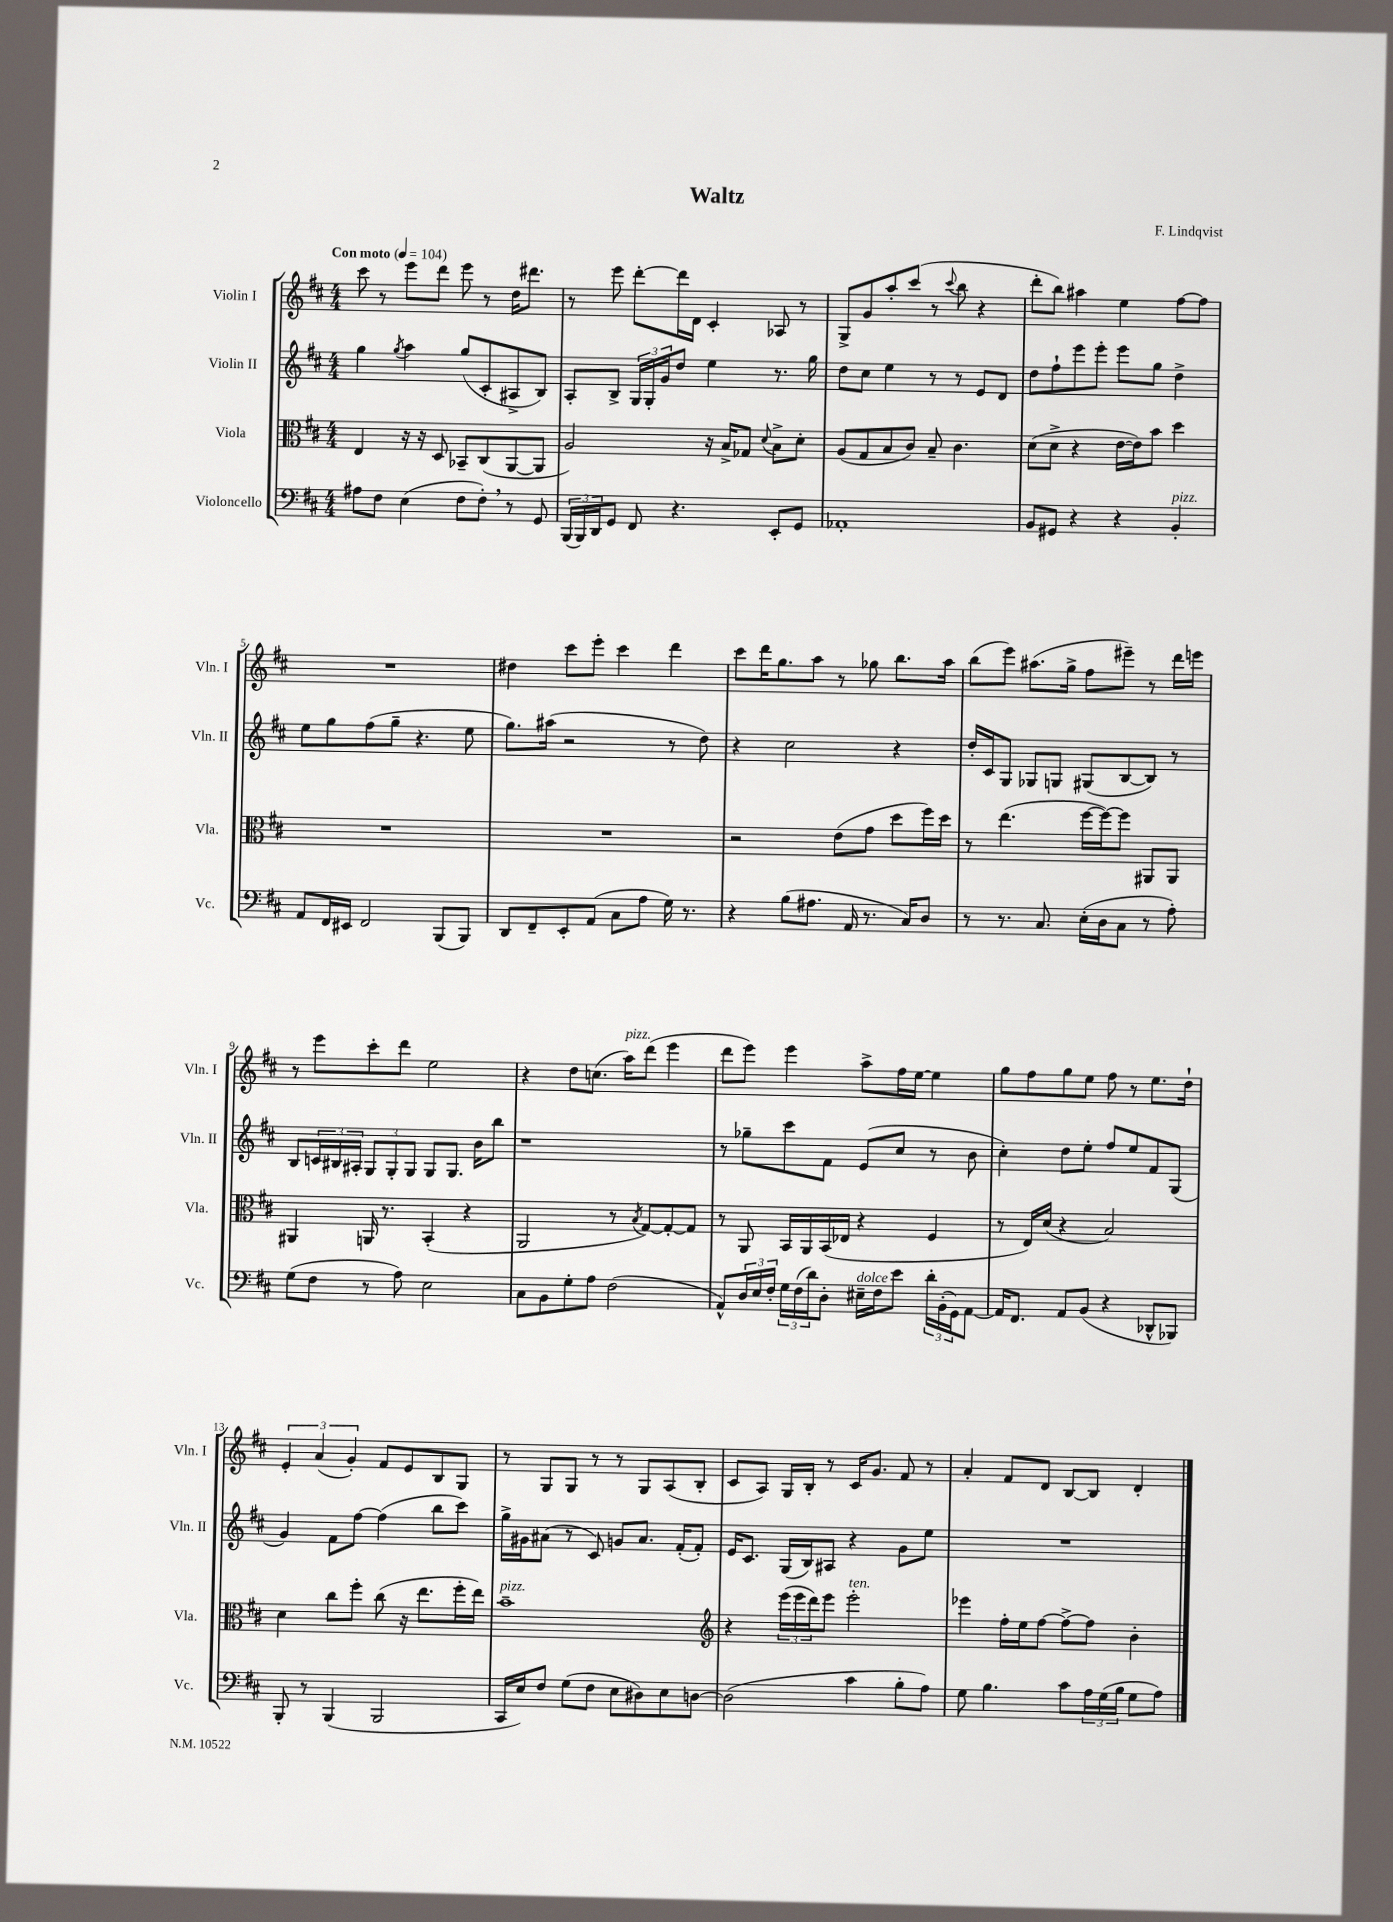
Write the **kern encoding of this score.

**kern	**kern	**kern	**kern
*part4	*part3	*part2	*part1
*staff4	*staff3	*staff2	*staff1
*I"Violoncello	*I"Viola	*I"Violin II	*I"Violin I
*I'Vc.	*I'Vla.	*I'Vln. II	*I'Vln. I
*clefF4	*clefC3	*clefG2	*clefG2
*k[f#c#]	*k[f#c#]	*k[f#c#]	*k[f#c#]
*M4/4	*M4/4	*M4/4	*M4/4
*MM104	*MM104	*MM104	*MM104
=1	=1	=1	=1
!	!	!	!LO:TX:a:B:t=Con moto
8A#X\L	4E/	4gg\	8ccc#\
8F#\J	.	.	8r
.	.	8qgg/	.
(4E\	16r	4aa\	8eee\L
.	16r	.	.
.	8D/	.	8ddd\J
8F#\L	8BB-X~/L	(8gg/L	8eee\
8F#',\J)	(8C#/	8c#'/	8r
8r	[8AA/	8A#X^/	16dd\KL
.	.	.	8.ddd#X\J
8GG/	8AA/J]	8B/J)	.
=2	=2	=2	=2
(24BBB/LL	2A/)	8A'/L	8r
24BBB/)	.	.	.
24DD/J	.	.	.
8GG/J	.	8B^/J	8eee\
8FF#/	.	24G/LL	[8ddd'\L
.	.	24G'/	.
.	.	24g/J	.
4.r	.	8dd/J	16ddd\L]
.	.	.	16d\JJ
.	16r	4ee\	4c#'/
.	16B^/KL	.	.
.	8G-X/J	.	.
.	8qqd/	.	.
8EE'/L	8B^\L	8.r	8A-X/
8GG/J	8d'\J	.	8r
.	.	16gg\	.
=3	=3	=3	=3
1AA-X'	(8A/L	8dd\L	8G^/L
.	8G/	8cc#\J	8g/
.	8B/	4ee\	8aa'/
.	8c#/J)	.	(8ccc#/J
.	8B~/	8r	8r
.	.	.	8qqccc#/
.	4.c#\	8r	8bb\
.	.	8e/L	4r
.	.	8d/J	.
=4	=4	=4	=4
8BB/L	(8d\L	8dd\L	8ddd'\L
8GG#X/J	8d^\J	8ff#`\	8bb\J)
4r	4r	8eee\	4aa#X\
.	.	8eee'\J	.
4r	[16e\LL	8eee\L	4ee\
.	16e\J])	.	.
.	8b\J	8gg\J	.
!LO:TX:a:i:t=pizz.	!	!	!
4BB'/	4dd\	4dd^\	[8ff#\L
.	.	.	8ff#\J]
!!LO:LB:g=z
=5	=5	=5	=5
8AA/L	1r	8ee\L	1r
16FF#/L	.	8gg\	.
16EE#X/JJ	.	.	.
2FF#/	.	(8ff#\	.
.	.	8gg~\J	.
.	.	4.r	.
(8BBB/L	.	.	.
8BBB/J)	.	8ee\	.
=6	=6	=6	=6
8DD/L	1r	8.gg\L)	4dd#X\
8FF#~/	.	.	.
.	.	(16aa#X\Jk	.
8EE'/	.	2r	8ccc#\L
(8AA/J	.	.	8eee'\J
8C#\L	.	.	4ccc#\
8A\J	.	.	.
16G\)	.	8r	4ddd\
8.r	.	.	.
.	.	8dd\)	.
=7	=7	=7	=7
4r	2r	4r	8ccc#\L
.	.	.	16ddd\K
.	.	.	8.gg\
(8B\L	.	2cc#\	.
8.A#X\J	.	.	8aa\J
.	(8e\L	.	8r
16AA/	.	.	.
8.r	8g\J	.	8gg-X\
.	8dd\L	4r	8.bb\L
16C#/KL)	.	.	.
8D/J	16ff#\L)	.	.
.	16dd\JJ	.	16aa\Jk
=8	=8	=8	=8
8r	8r	16dd'/LL	(8bb\L
.	.	16c#/J	.
8.r	(4.ee\	8G/J	8eee\J)
.	.	8G-X/L	(8.aa#X\L
8.C#/	.	.	.
.	.	8Gn/J	.
.	.	.	16gg^\Jk
(16E'\LL	[16ff#\LL	(8G#X/L	8ff#\L
16D\J	16ff#\J_)	.	.
8C#\J	8ff#\J]	[8B/	8eee#X~\J)
8r	8AA#X/L	8B/J])	8r
8A'\)	8AA#/J	8r	16ddd\LL
.	.	.	16eeen\JJ
!!LO:LB:g=z
=9	=9	=9	=9
(8G\L	4AA#X/	8B/L	8r
8F#\J	.	24cn/L	8eee\L
.	.	24B#X/	.
.	.	24A#X'/JJ	.
8r	16AAn/	12G/L	8ccc#'\
.	8.r	.	.
.	.	12G'/	.
8A\)	.	.	8ddd\J
.	.	12G/J	.
2E\	(4BB'/	8G/L	2ee\
.	.	8.G/J	.
.	4r	.	.
.	.	16b\KL	.
.	.	8bb\J	.
=10	=10	=10	=10
8C#\L	2AA/	1r	4r
8BB\	.	.	.
8G'\	.	.	8dd\L
8A\J	.	.	(8.ccn\J
(2F#\	8r	.	.
!	!	!	!LO:TX:a:i:t=pizz.
.	.	.	16aa\KL)
.	8qB/	.	.
.	[8G/L)	.	(8ddd\J
.	8G'/_	.	4eee\
.	8G/J]	.	.
=11	=11	=11	=11
8AA^^/L)	8r	8r	8ddd\L
24D/L	8AA/	8gg-X~\L	8eee\J)
24E/	.	.	.
24F#'/JJ	.	.	.
24G\LL	16BB/LL	8ccc#\	4eee\
(24F#\	.	.	.
.	16AA/	.	.
24d\J)	.	.	.
8D'\J	(16BB/	8f#\J	.
.	16E-X/JJ	.	.
!LO:TX:a:i:t=dolce	!	!	!
16E#X~\LL	4r	(8e/L	8aa^\L
16F#\J	.	.	.
8e\J	.	8cc#/J	16ff#\L
.	.	.	[16ee\JJ
24d'\LL	4F#/	8r	4ee\]
(24BB'\	.	.	.
24GG\J)	.	.	.
[8AA\J	.	8b\	.
=12	=12	=12	=12
16AA/KL]	8r	4cc#'\)	8gg\L
8.FF#/J	.	.	.
.	16E/LL)	.	8ff#\
.	(16d/JJ	.	.
8AA/L	4r	8dd\L	8gg\
(8BB/J	.	8ee'\J	8ee\J
4r	2B/)	8ff#/L	8ff#\
.	.	8ee/	8r
8DD-X^^/L	.	8f#/	8.ee\L
8BBB-X/J)	.	(8G/J	.
.	.	.	16dd`\Jk
!!LO:LB:g=z
=13	=13	=13	=13
8BBB'/	4d\	4g/)	6e'/
8r	.	.	.
.	.	.	(6a/
(4BBB/	8cc#\L	8f#\L	.
.	.	.	6g'/)
.	8ff#'\J	[8ff#\J	.
2BBB/	(8cc#\	(4ff#\]	8f#/L
.	16r	.	8e/
.	8.ee\L	.	.
.	.	8bb\L	8B/
.	16ff#'\L	8ccc#\J)	8G/J
.	16ee\JJ)	.	.
=14	=14	=14	=14
!	!LO:TX:a:i:t=pizz.	!	!
16CC#/LL	1b~	16gg^\LL	8r
16E/J)	.	16g#X\J	.
8F#/J	.	(8a#X\J	8G/L
(8G\L	.	8r	8G/J
8F#\J	.	8c#/)	8r
8E\L	.	8gn/L	8r
8D#X\)	.	8.a#/J	8G/L
8E\	.	.	(8A/
.	.	(16f#'/KL	.
[8Dn\J	.	8f#'/J)	8B'/J
=15	=15	=15	=15
*	*clefG2	*	*
(2D\]	4r	16e/KL	8c#/L
.	.	8.c#/J	.
.	.	.	8A/J)
.	(24eee\LL	(16G/LL	16G/LL
.	24eee\	.	.
.	.	16B/J)	16B'/JJ
.	24ddd\J)	.	.
.	8eee\J	8A#X/J	8r
!	!LO:TX:a:i:t=ten.	!	!
4c#\	2eee'\	4r	16c#/KL
.	.	.	8.g/J
8B'\L	.	8g\L	8f#/
8A\J)	.	8ee\J	8r
=16	=16	=16	=16
8G\	4eee-X\	1r	4a'/
4.B\	.	.	.
.	16ff#'\LL	.	8f#/L
.	16ee\J	.	.
.	[8ff#\J	.	8d/J
8c#\L	8ff#^\L_	.	[8B/L
24A\L	8ff#\J]	.	8B/J]
(24G\	.	.	.
24B\JJ	.	.	.
8G\L	4b'\	.	4d'/
8A\J)	.	.	.
==	==	==	==
*-	*-	*-	*-
